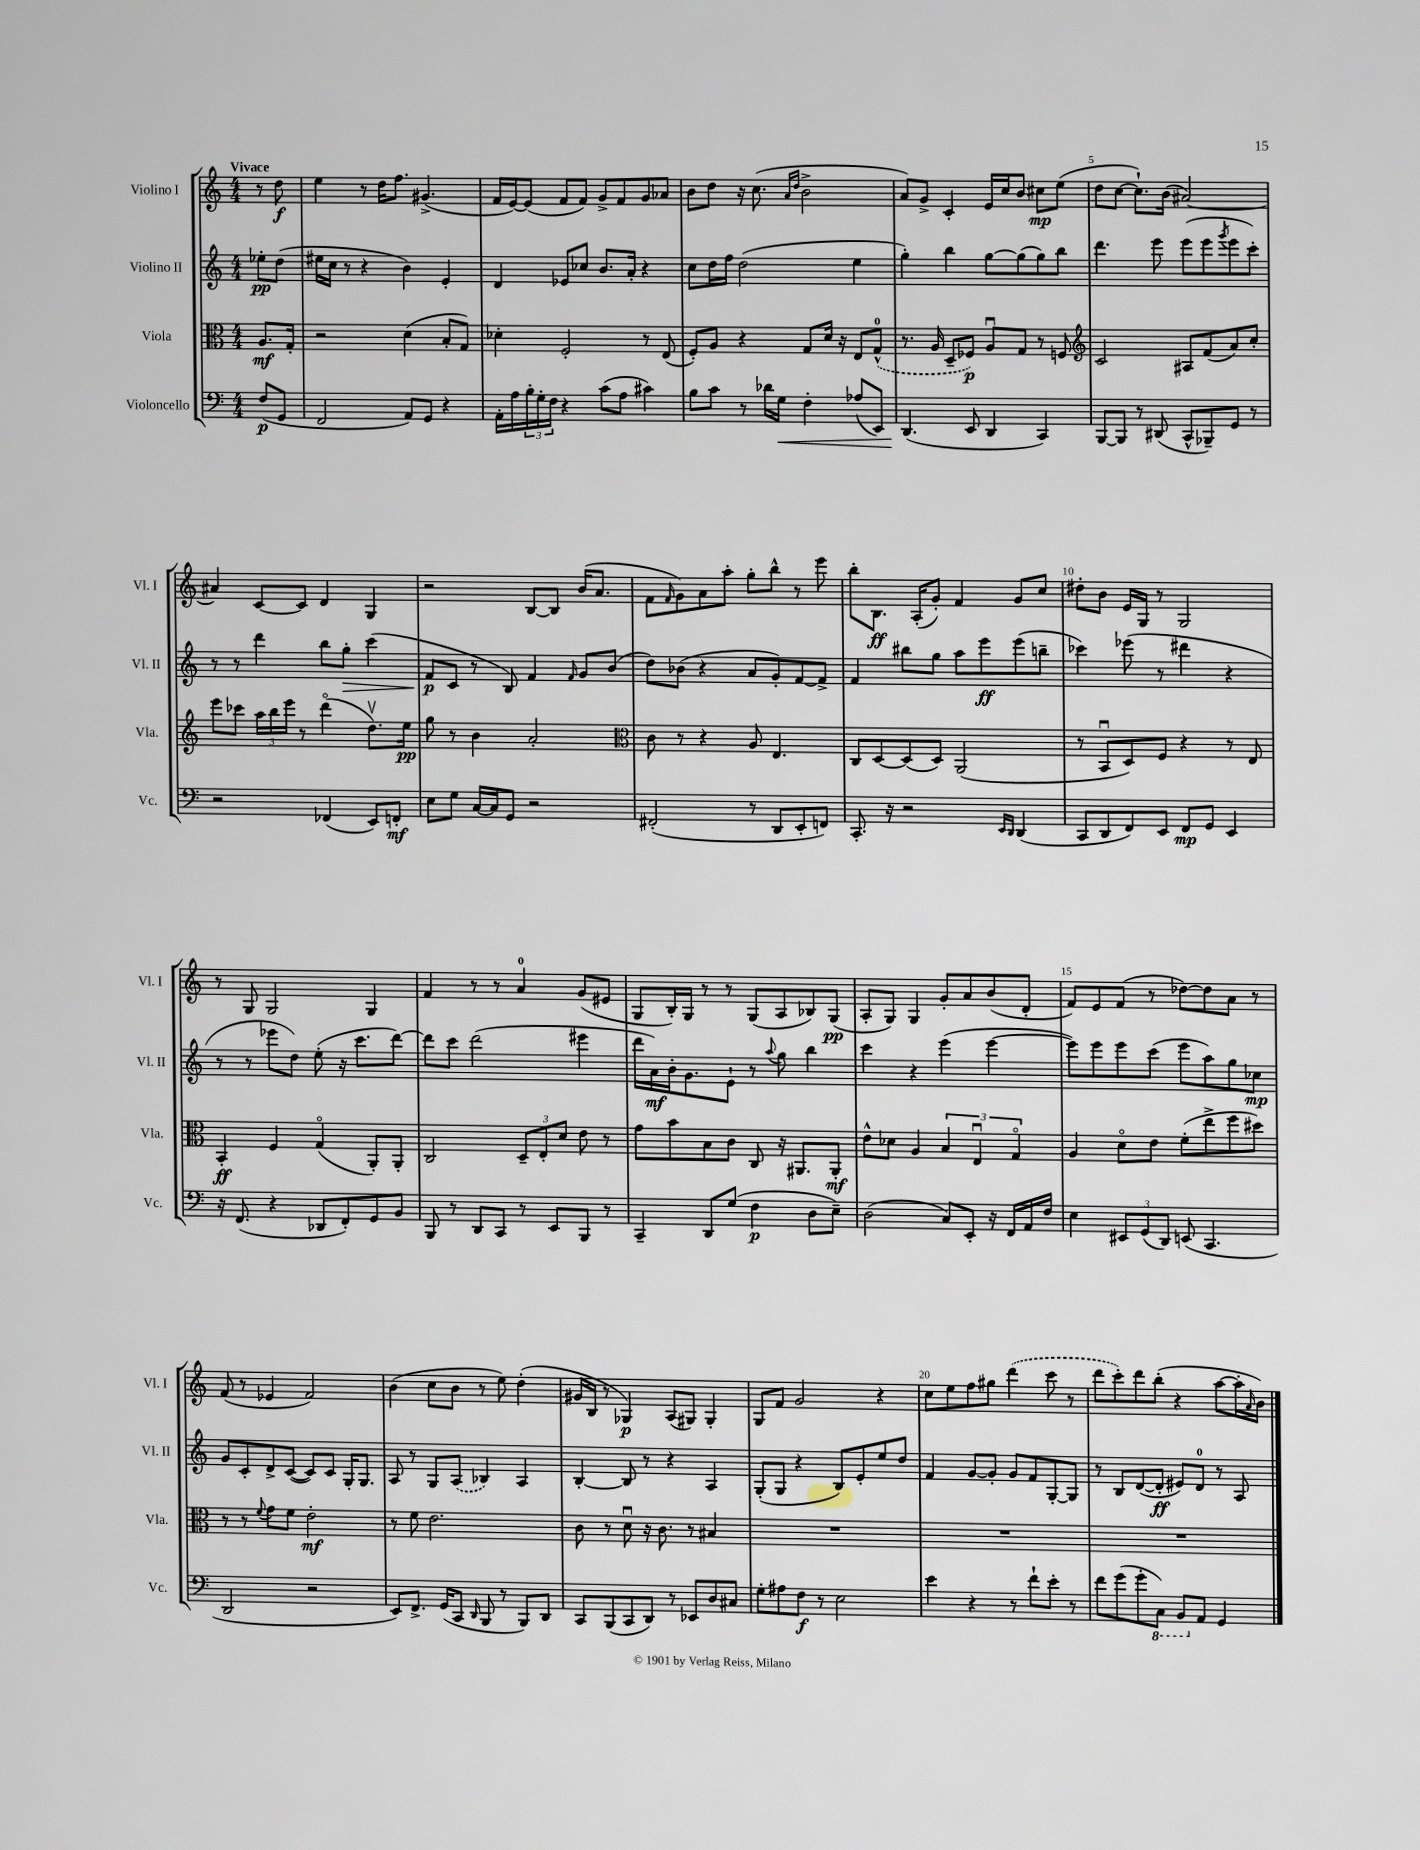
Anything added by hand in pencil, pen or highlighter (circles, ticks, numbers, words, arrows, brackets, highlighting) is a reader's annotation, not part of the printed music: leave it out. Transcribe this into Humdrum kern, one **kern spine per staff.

**kern	**dynam	**kern	**dynam	**kern	**dynam	**kern	**dynam
*part4	*part4	*part3	*part3	*part2	*part2	*part1	*part1
*staff4	*staff4	*staff3	*staff3	*staff2	*staff2	*staff1	*staff1
*I"Violoncello	*	*I"Viola	*	*I"Violino II	*	*I"Violino I	*
*I'Vc.	*	*I'Vla.	*	*I'Vl. II	*	*I'Vl. I	*
*clefF4	*	*clefC3	*	*clefG2	*	*clefG2	*
*k[]	*	*k[]	*	*k[]	*	*k[]	*
*M4/4	*	*M4/4	*	*M4/4	*	*M4/4	*
=	=	=	=	=	=	=	=
!	!	!	!	!	!	!LO:TX:a:B:t=Vivace	!
(8F/L	p	8.A/L	mf	8ee-X'\L	pp	8r	.
8GG/J	.	.	.	(8dd\J	.	8dd\	f
.	.	16G'/Jk	.	.	.	.	.
=1	=1	=1	=1	=1	=1	=1	=1
2FF/	.	2r	.	16ee#X\LL	.	4ee\	.
.	.	.	.	16cc\JJ	.	.	.
.	.	.	.	8r	.	.	.
.	.	.	.	4r	.	8r	.
.	.	.	.	.	.	16dd\KL	.
.	.	.	.	.	.	8.ff\J	.
8AA/L)	.	(4d\	.	4b\)	.	.	.
8GG/J	.	.	.	.	.	(4.g#X^/	.
4r	.	8B'/L	.	4e'/	.	.	.
.	.	8G/J)	.	.	.	.	.
=2	=2	=2	=2	=2	=2	=2	=2
16AA'\LL	.	4d-X'\	.	4d/	.	16f/LL	.
16A\	.	.	.	.	.	[16e/J)	.
24B'\	.	.	.	.	.	(8e/J]	.
24G'\	.	.	.	.	.	.	.
24F\JJ	.	.	.	.	.	.	.
4r	.	2F'/	.	8e-X/L	.	8f/L	.
.	.	.	.	8cc-X/J	.	8f/J)	.
(8c\L	.	.	.	8.b/L	.	8g^/L	.
8A\J	.	.	.	.	.	8f/	.
.	.	.	.	16a'/Jk	.	.	.
4c#X\)	.	8r	.	4r	.	8g/	.
.	.	(8E/	.	.	.	8a-X/J	.
=3	=3	=3	=3	=3	=3	=3	=3
8B\L	.	8F'/L)	.	8cc\L	.	8b\L	.
8c\J	.	8A/J	.	16dd\L	.	8dd\J	.
.	.	.	.	16ff\JJ	.	.	.
8r	.	4r	.	(2dd\	.	16r	.
.	.	.	.	.	.	(8.cc\	.
16d-X\LL	.	.	.	.	.	.	.
!	!LO:HP:b	!	!	!	!	!	!
16G\JJ	<	.	.	.	.	.	.
.	.	.	.	.	.	16qqa/LL	.
.	.	.	.	.	.	16qqdd/JJ	.
4F'\	.	8G/L	.	.	.	2b^\	.
.	.	16d/Jk	.	.	.	.	.
.	.	16r	.	.	.	.	.
(8A-X/L	.	8E/L	.	4ee\	.	.	.
8EE/J)	.	(8G^^/J	.	.	.	.	.
=4	=4	=4	=4	=4	=4	=4	=4
(4.DD/	.	8.r	.	4gg'\)	.	8a/L)	.
.	.	.	.	.	.	8g^/J	.
.	.	16A/	.	.	.	.	.
.	.	8D~/L	.	4bb\	.	4c'/	.
8EE/	[	8F-X/J)	p	.	.	.	.
4DD/	.	8Au/L	.	[8gg\L	.	16e/LL	.
.	.	.	.	.	.	16cc/J	.
.	.	8G/J	.	(8gg\]	.	8b/J	.
4CC/)	.	8r	.	8gg\)	.	8cc#X\L	mp
.	.	8Fn/	.	8bb\J	.	(8ee\J	.
=5	=5	=5	=5	=5	=5	=5	=5
*	*	*clefG2	*	*	*	*	*
[8BBB/L	.	2c/	.	4.ddd\	.	8dd\L	.
8BBB/J]	.	.	.	.	.	[8cc\J	.
8r	.	.	.	.	.	8.cc`\L])	.
(8DD#X/	.	.	.	8eee\	.	.	.
.	.	.	.	.	.	(16b\Jk	.
8CC^^/L	.	8A#X/L	.	(8eee\L	.	[2a#X/)	.
8BBB-X~/)	.	(8f/	.	8eee\	.	.	.
.	.	.	.	8qggg/	.	.	.
8GG/J	.	8a/)	.	8eee\	.	.	.
8r	.	8cc'/J	.	8ccc'\J)	.	.	.
!!LO:LB:g=z
=6	=6	=6	=6	=6	=6	=6	=6
2r	.	8eee\L	.	8r	.	4a#X/]	.
.	.	8ccc-X\J	.	8r	.	.	.
.	.	24aa\LL	.	4ddd\	.	[8c/L	.
.	.	24bb\	.	.	.	.	.
.	.	24eee\JJ	.	.	.	.	.
.	.	8r	.	.	.	8c/J]	.
(4FF-X/	.	(4ddd\	.	8bb\L	.	4d/	.
!	!	!	!	!	!LO:HP:b	!	!
.	.	.	.	8gg'\J	>	.	.
8EE/L)	.	8.ddv\L)	.	(4ccc\	.	4G/	.
8FFn'/J	mf	.	.	.	.	.	.
.	.	16ee\Jk	pp	.	.	.	.
=7	=7	=7	=7	=7	=7	=7	=7
8E\L	.	8gg\	.	8f/L	p	2r	.
8G\J	.	8r	.	8c/J	]	.	.
[16C/LL	.	4b\	.	8r	.	.	.
16C/J]	.	.	.	.	.	.	.
8GG/J	.	.	.	8B/)	.	.	.
2r	.	2a'/	.	4f/	.	[8B/L	.
.	.	.	.	.	.	8B/J]	.
.	.	.	.	16qqf/	.	.	.
.	.	.	.	8g/L	.	(16b/KL	.
.	.	.	.	.	.	8.a/J	.
.	.	.	.	(8b/J	.	.	.
=8	=8	=8	=8	=8	=8	=8	=8
*	*	*clefC3	*	*	*	*	*
(2FF#X'/	.	8c\	.	8dd\L)	.	8f\L	.
.	.	.	.	.	.	16qqf/	.
.	.	8r	.	(8b-X\J	.	8g\)	.
.	.	4r	.	4r	.	8a\	.
.	.	.	.	.	.	8aa'\J	.
8r	.	8A/	.	8a/L	.	8gg'\L	.
8DD/L	.	4.E/	.	8g'/)	.	8bb^^\J	.
8EE'/	.	.	.	[8f/	.	8r	.
8FFn/J)	.	.	.	8f^/J]	.	8eee\	.
=9	=9	=9	=9	=9	=9	=9	=9
8.CC'/	.	8C/L	.	4f/	.	8bb'\L	.
.	.	[8D/	.	.	.	8.B\J	ff
16r	.	.	.	.	.	.	.
2r	.	(8D/]	.	8bb#X\L	.	.	.
.	.	.	.	.	.	(16A'/KL	.
.	.	8D/J)	.	8gg\J	.	8g'/J)	.
.	.	(2AA/	.	8aa\L	.	4f/	.
.	.	.	.	8eee\	ff	.	.
16qqEE/LL	.	.	.	.	.	.	.
16qqDD/JJ	.	.	.	.	.	.	.
(4DD/	.	.	.	(8eee\	.	8g/L	.
.	.	.	.	8bbn~\J	.	8cc/J	.
=10	=10	=10	=10	=10	=10	=10	=10
8CC/L	.	8r	.	4ccc-X\)	.	8dd#X'\L	.
8DD/	.	8BBu/L	.	.	.	8b\J	.
8FF/)	.	8D/)	.	(8eee-X\	.	16e/LL	.
.	.	.	.	.	.	16G/JJ	.
8EE/J	.	8F/J	.	8r	.	8r	.
8FF/L	mp	4r	.	4ddd#X\	.	2G/	.
8GG/J	.	.	.	.	.	.	.
4EE/	.	8r	.	4r	.	.	.
.	.	8E/	.	.	.	.	.
!!LO:LB:g=z
=11	=11	=11	=11	=11	=11	=11	=11
16r	.	4BB'/	ff	8r	.	8r	.
(8.FF/	.	.	.	.	.	.	.
.	.	.	.	8r	.	8G/	.
4r	.	4F/	.	8eee-X\L	.	2G/	.
.	.	.	.	8dd\J)	.	.	.
8DD-X/L	.	(4G/	.	(8ee'\	.	.	.
8FF'/)	.	.	.	16r	.	.	.
.	.	.	.	8.ccc\L	.	.	.
8GG/	.	8AA'/L)	.	.	.	4G/	.
8BB/J	.	8AA'/J	.	[8ddd\J)	.	.	.
=12	=12	=12	=12	=12	=12	=12	=12
8BBB/	.	2C/	.	8ddd\L]	.	4f/	.
8r	.	.	.	8ccc\J	.	.	.
8DD/L	.	.	.	(2ddd\	.	8r	.
8CC/J	.	.	.	.	.	8r	.
8r	.	12D~/L	.	.	.	4a/	.
.	.	12E'/	.	.	.	.	.
8EE/L	.	.	.	.	.	.	.
.	.	12d/J	.	.	.	.	.
8BBB/J	.	8e\	.	4eee#X\	.	(8g/L	.
8r	.	8r	.	.	.	8e#X/J	.
=13	=13	=13	=13	=13	=13	=13	=13
4CC~/	.	8g\L	.	16ddd\LL	.	8G/L	.
.	.	.	.	16a\)	mf	.	.
.	.	8b\	.	16b'\J	.	16B'/L)	.
.	.	.	.	8.g\	.	16G/JJ	.
8DD/L	.	8B\	.	.	.	8r	.
(8G/J	.	8c\J	.	8e`\J	.	8r	.
4F\	p	8C/	.	8r	.	(8G/L	.
.	.	.	.	8qqaa/	.	.	.
.	.	16r	.	8gg\	.	8A/	.
.	.	8.AA#X/L	.	.	.	.	.
8D\L	.	.	.	4bb\	.	8B-X/)	.
8E~\J)	.	8AA#'/J	mf	.	.	(8G/J	pp
=14	=14	=14	=14	=14	=14	=14	=14
(2D\	.	8e^^\L	.	4ccc\	.	8A'/L	.
.	.	8d-X\J	.	.	.	8G/J)	.
.	.	4A/	.	4r	.	4G/	.
8C/L)	.	6B/	.	(4eee\	.	8g'/L	.
8EE'/J	.	.	.	.	.	8a/	.
.	.	6Eu/	.	.	.	.	.
16r	.	.	.	[4eee\	.	(8b/	.
16FF/LL	.	.	.	.	.	.	.
.	.	6G/	.	.	.	.	.
16AA/	.	.	.	.	.	8d'/J	.
16F/JJ	.	.	.	.	.	.	.
=15	=15	=15	=15	=15	=15	=15	=15
4E\	.	4A/	.	8eee\L])	.	8f/L)	.
.	.	.	.	8eee\	.	8e/	.
12EE#X/L	.	8d\L	.	8eee\	.	(8f/J	.
(12GG/	.	.	.	.	.	.	.
.	.	8e\J	.	(8ccc\J	.	8r	.
12DD/J)	.	.	.	.	.	.	.
(8EEn/	.	(8f'\L	.	8eee\L	.	[8dd-X\L)	.
4.CC/	.	8ee^\	.	8aa\)	.	8dd-\]	.
.	.	8ff\	.	8gg\	.	8a\J	.
.	.	8dd#X\J)	.	8cc-X\J	mp	8r	.
!!LO:LB:g=z
=16	=16	=16	=16	=16	=16	=16	=16
2DD/	.	8r	.	8g/L	.	(8f/	.
.	.	8r	.	8c'/	.	8r	.
.	.	8qqf/	.	.	.	.	.
.	.	8g\L	.	8d^/	.	4e-X/	.
.	.	8f\J	.	([8c/J	.	.	.
2r	.	2e'\	mf	8c/L])	.	2f/)	.
.	.	.	.	8c/J	.	.	.
.	.	.	.	16G'/KL	.	.	.
.	.	.	.	8.G/J	.	.	.
=17	=17	=17	=17	=17	=17	=17	=17
8EE/L)	.	8r	.	8A/	.	(4b\	.
8.FF^/J	.	8f\	.	8r	.	.	.
.	.	2.e\	.	8G/L	.	8cc\L	.
(16GG/KL	.	.	.	.	.	.	.
8CC/J	.	.	.	(8A/J	.	8b\J	.
16qqDD/	.	.	.	.	.	.	.
8BBB/	.	.	.	4B-X/)	.	8r	.
8r	.	.	.	.	.	8ee\)	.
8BBB/L)	.	.	.	4A/	.	(4dd'\	.
8DD/J	.	.	.	.	.	.	.
=18	=18	=18	=18	=18	=18	=18	=18
8CC/L	.	8c\	.	[4B'/	.	16g#X/LL	.
.	.	.	.	.	.	16B/JJ	.
(8BBB/	.	8r	.	.	.	8r	.
8CC/	.	8du\	.	8B/]	.	4G-X/)	p
8DD/J)	.	16r	.	8r	.	.	.
.	.	8.c\	.	.	.	.	.
8r	.	.	.	4r	.	(8A/L	.
8EE-X/L	.	8r	.	.	.	8G#X/J)	.
8D/	.	4B#X/	.	4A/	.	4G#'/	.
8C#X/J	.	.	.	.	.	.	.
=19	=19	=19	=19	=19	=19	=19	=19
8G'\L	.	1r	.	(8G'/L	.	8G/L	.
8A#X\	.	.	.	8G/J	.	8f/J	.
8F\J	f	.	.	4r	.	2g/	.
8r	.	.	.	.	.	.	.
2E\	.	.	.	8B/L)	.	.	.
.	.	.	.	8e'/	.	.	.
.	.	.	.	8ee/	.	4r	.
.	.	.	.	8dd/J	.	.	.
=20	=20	=20	=20	=20	=20	=20	=20
4e\	.	1r	.	4f/	.	8cc\L	.
.	.	.	.	.	.	8ee\	.
4r	.	.	.	[8g/L	.	8ff\	.
.	.	.	.	8g'/J]	.	8gg#X\J	.
8r	.	.	.	8g/L	.	(4ddd\	.
8f`\L	.	.	.	8f/	.	.	.
8e'\J	.	.	.	[8G'/	.	8ccc\	.
8r	.	.	.	8G/J]	.	8r	.
=21	=21	=21	=21	=21	=21	=21	=21
8f\L	.	1r	.	8r	.	8ddd\L	.
(8g\	.	.	.	8B/L	.	8ccc'\)	.
8g'\	.	.	.	([8d/	.	8ddd\	.
*8ba	*	*	*	*	*	*	*
8CC\J)	.	.	.	8d'/J]	ff	(8bb'\J	.
8BBB/L	.	.	.	8e#X/L)	.	4r	.
*X8ba	*	*	*	*	*	*	*
8AA/J	.	.	.	8d/J	.	.	.
4GG/	.	.	.	8r	.	[8aa\L	.
.	.	.	.	8A/	.	16aa'\L]	.
.	.	.	.	.	.	16qqa/	.
.	.	.	.	.	.	16b\JJ)	.
==	==	==	==	==	==	==	==
*-	*-	*-	*-	*-	*-	*-	*-
